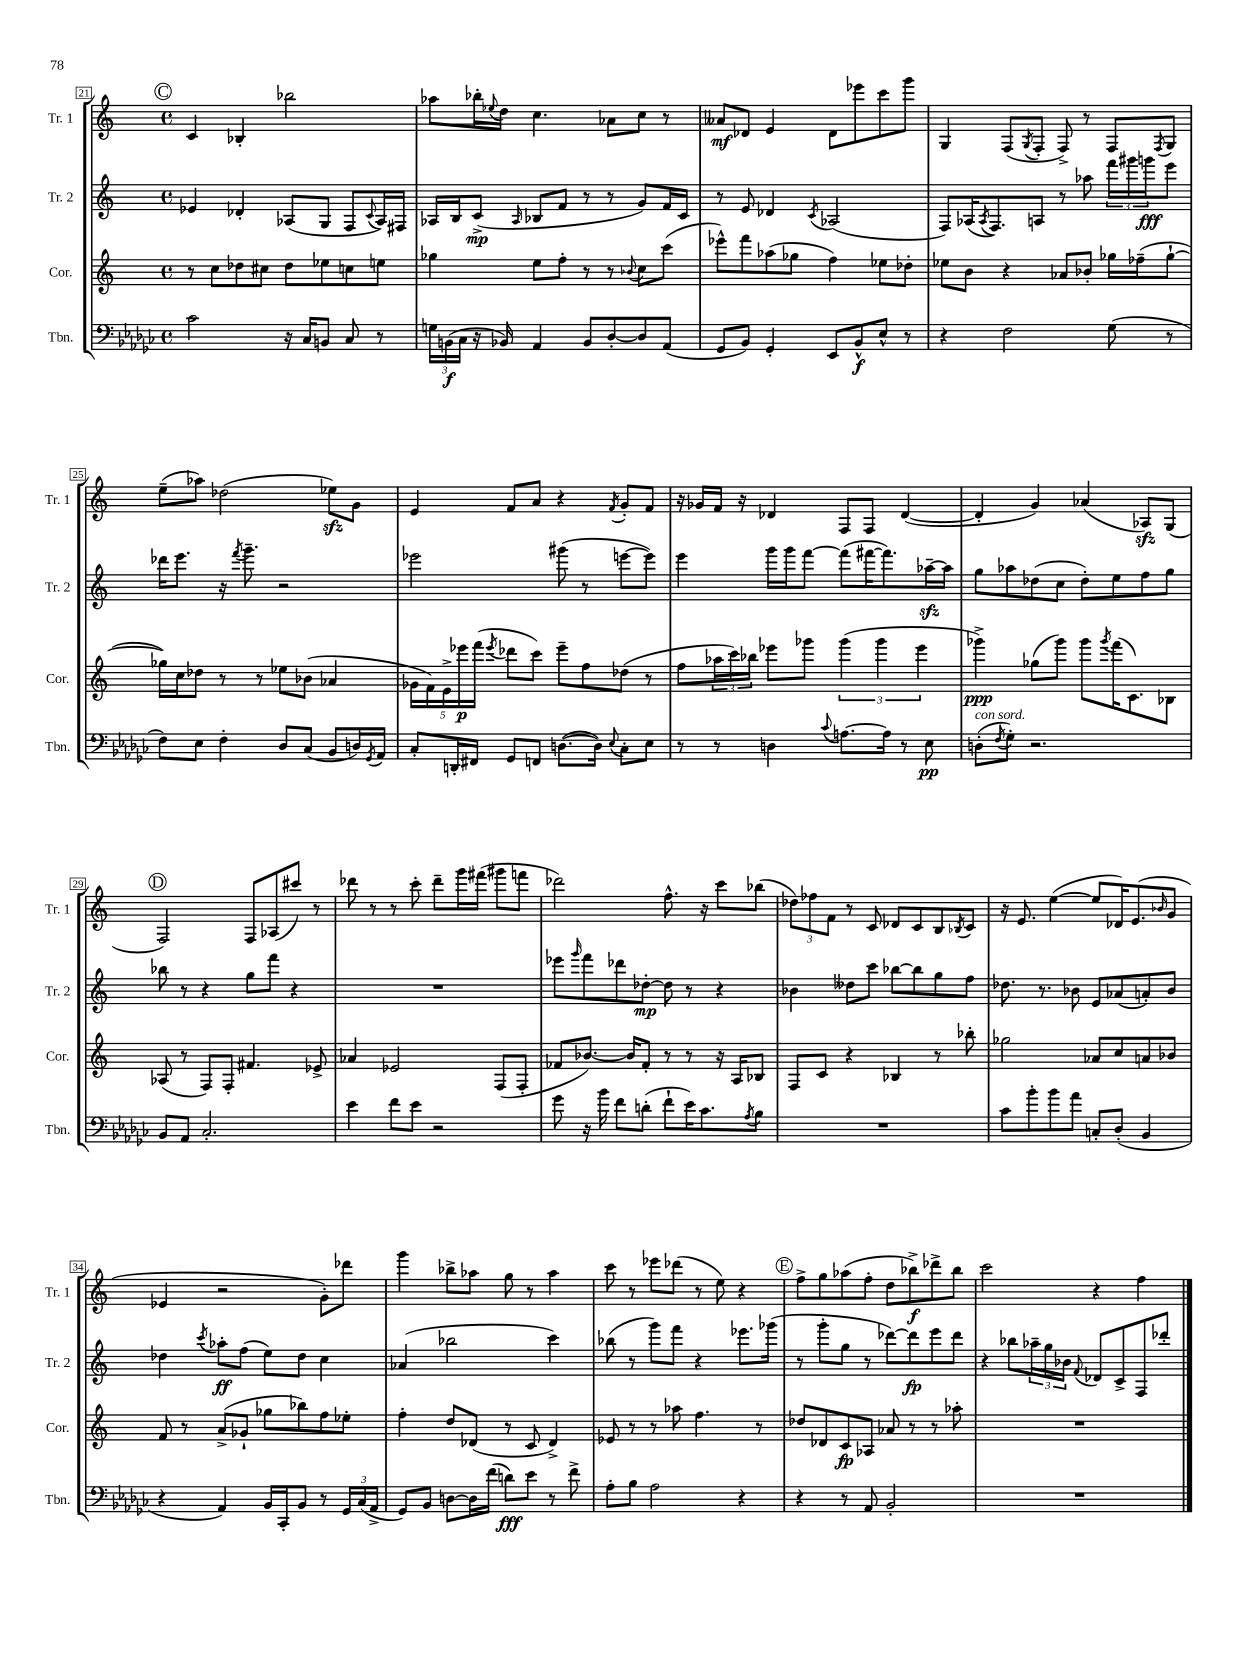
<<
\new StaffGroup <<
\new Staff = "s0" \with { instrumentName = "Tr. 1" shortInstrumentName = "Tr. 1" } {
    \clef treble \key c \major \defaultTimeSignature \time 4/4
    \mark \markup { \circle "C" } c'4 bes4-. bes''2 |
    aes''8 bes''16-. \appoggiatura { ees''8 } d''16 c''4. aes'8 c''8 r8 |
    aeses'8\mf des'8 e'4 des'8 ees'''8 c'''8 g'''8 |
    g4 f8( \acciaccatura { g8 } f8-. f8->) r8 f8 \acciaccatura { f8 } g8 |
    e''8--( aes''8) des''2( ees''8\sfz) g'8 |
    e'4 f'8 a'8 r4 \acciaccatura { f'8 } g'8-. f'8 |
    r16 ges'16 f'16 r16 des'4 f8 f8 des'4~( |
    des'4-. g'4) aes'4( aes8\sfz) g8( |
    \mark \markup { \circle "D" } f2) f8 aes8( cis'''8) r8 |
    des'''8 r8 r8 c'''8-. des'''8-- g'''16 fis'''16( gis'''8 f'''8 |
    des'''2) f''8.-^ r16 c'''8 bes''8( |
    \tuplet 3/2 { des''8) fes''8 f'8 } r8 c'8 des'8 c'8 b8 \acciaccatura { bes8 } c'8 |
    r16 e'8. e''4~( e''8 des'16) e'8.( \grace { bes'16 } g'8 |
    ees'4 r2 g'8-.) des'''8 |
    g'''4 bes''8-> aes''8 g''8 r8 aes''4 |
    c'''8 r8 ees'''8 des'''8( r8 e''8) r4 |
    \mark \markup { \circle "E" } f''8-> g''8 aes''8( f''8-. d''8 bes''8->\f) des'''8-> bes''8 |
    c'''2 r4 f''4 \bar "|." |
}
\new Staff = "s1" \with { instrumentName = "Tr. 2" shortInstrumentName = "Tr. 2" } {
    \clef treble \key c \major \defaultTimeSignature \time 4/4
    \mark \markup { \circle "C" } ees'4 des'4-. aes8( g8 f8 \appoggiatura { c'8 } aes16) fis16 |
    aes16 b16 c'8->\mp( \grace { aes16 } bes8 f'8 r8 r8 g'8) f'16 c'16 |
    r8 e'8 des'4 \acciaccatura { c'8 } aes2( |
    f8) aes16( \acciaccatura { aes8 } f8.) a8 r8 aes''8 \tuplet 3/2 { f'''16 gis'''16 g'''16\fff } e'''8 |
    des'''16 e'''8. r16 \acciaccatura { f'''8 } g'''8.-- r2 |
    ees'''2 gis'''8( r8 e'''8~ e'''8) |
    e'''4 g'''16 g'''16 f'''8~ f'''8( fis'''16~ fis'''8.) aes''16~--\sfz aes''16 |
    g''8 aes''8 des''8( c''8 des''8-.) e''8 f''8 g''8 |
    \mark \markup { \circle "D" } bes''8 r8 r4 g''8 f'''8 r4 |
    R1 |
    ees'''8 \grace { g'''16 } f'''8 des'''8 des''8~-.\mp des''8 r8 r4 |
    bes'4 deses''8 c'''8 bes''8~ bes''8 g''8 f''8 |
    des''8. r8. bes'8 e'8 aes'8( a'8-.) bes'8 |
    des''4 \acciaccatura { c'''8 } aes''8-.\ff f''8( e''8) des''8 c''4 |
    aes'4( bes''2 c'''4) |
    bes''8( r8 g'''8) f'''8 r4 ees'''8. ges'''16( |
    \mark \markup { \circle "E" } r8 g'''8-. g''8 r8 des'''8~) des'''8\fp e'''8 des'''8 |
    r4 bes''8 \tuplet 3/2 { aes''16-- g''16 bes'16 } \appoggiatura { f'8 } des'8 c'8-> f8 des'''8-. \bar "|." |
}
\new Staff = "s2" \with { instrumentName = "Cor." shortInstrumentName = "Cor." } {
    \clef treble \key c \major \defaultTimeSignature \time 4/4
    \mark \markup { \circle "C" } r8 c''8 des''8 cis''8 des''8 ees''8 c''8 e''8 |
    ges''4 e''8 f''8-. r8 r8 \appoggiatura { bes'8 } c''8 c'''8( |
    ees'''8-^) f'''8 aes''8( ges''8 f''4) ees''8 des''8-. |
    ees''8 b'8 r4 aes'8 bes'8-. ges''16 fes''16--( ges''8~-! |
    ges''16) c''16 des''8 r8 r8 ees''8 bes'8( aes'4 |
    \tuplet 5/4 { ges'16 f'16) e'16-> ees'''16\p f'''16( } \acciaccatura { ees'''8 } des'''8 c'''8) ees'''8-- f''8 des''8( r8 |
    f''8 \tuplet 3/2 { aes''16 c'''16) bes''16 } ees'''8 ges'''8 \tuplet 3/2 { ges'''4( ges'''4 ees'''4 } |
    ges'''4->\ppp) ges''8( ges'''8) ges'''8 \acciaccatura { ges'''8 } f'''16( c'8.) bes8 |
    \mark \markup { \circle "D" } aes8( r8 f8) f8-. fis'4. ees'8-> |
    aes'4 ees'2 f8( f8-. |
    fes'8 bes'8.~) bes'16 fes'8-. r8 r8 r16 a16 bes8 |
    f8 c'8 r4 bes4 r8 bes''8-. |
    ges''2 aes'8 c''8 a'8 bes'8 |
    f'8 r8 a'8->( ges'8-! ges''8 bes''8) f''8 ees''8-. |
    f''4-. d''8 des'8( r8 c'8 des'4->) |
    ees'8 r8 r8 aes''8 f''4. r8 |
    \mark \markup { \circle "E" } des''8 des'8 c'8\fp aes8 aes'8 r8 r8 aes''8-. |
    R1 \bar "|." |
}
\new Staff = "s3" \with { instrumentName = "Tbn." shortInstrumentName = "Tbn." } {
    \clef bass \key ges \major \defaultTimeSignature \time 4/4
    \mark \markup { \circle "C" } ces'2 r16 ces16 b,8 ces8 r8 |
    \tuplet 3/2 { g16 b,16\f( ces16 } r16 bes,16) aes,4 bes,8 des8~-. des8 aes,8( |
    ges,8 bes,8) ges,4-. ees,8 bes,8-^\f ees8-^ r8 |
    r4 f2 ges8( r8 |
    f8) ees8 f4-. des8 ces8( bes,8 d16) \acciaccatura { ges,8 } aes,16 |
    ces8-. d,16-. fis,16 ges,8 f,8 d8.~( d16) \appoggiatura { ees8 } ces8-. ees8 |
    r8 r8 d4 \appoggiatura { ces'8 } a8.~ a16 r8 ees8\pp |
    d8-.^\markup { \italic "con sord." }( \acciaccatura { f8 } ges8-.) r2. |
    \mark \markup { \circle "D" } bes,8 aes,8 ces2.-. |
    ees'4 f'8 ees'8 r2 |
    ges'8 r16 bes'16 f'8 d'8-.( f'8-! ees'16) ces'8. \acciaccatura { aes8 } bes8 |
    R1 |
    ces'8 bes'8-. bes'8 aes'8 c8-. des8-.( bes,4 |
    r4 aes,4) bes,16 ces,16-. bes,8 r8 \tuplet 3/2 { ges,16 ces16( aes,16-> } |
    ges,8) bes,8 d8~ d16 f'16( d'8\fff) ees'8 r8 f'8-> |
    aes8-. bes8 aes2 r4 |
    \mark \markup { \circle "E" } r4 r8 aes,8 bes,2-. |
    R1 \bar "|." |
}
>>
>>
\layout { \context { \Score currentBarNumber = #21 \override BarNumber.stencil = #(make-stencil-boxer 0.1 0.3 ly:text-interface::print) } }
